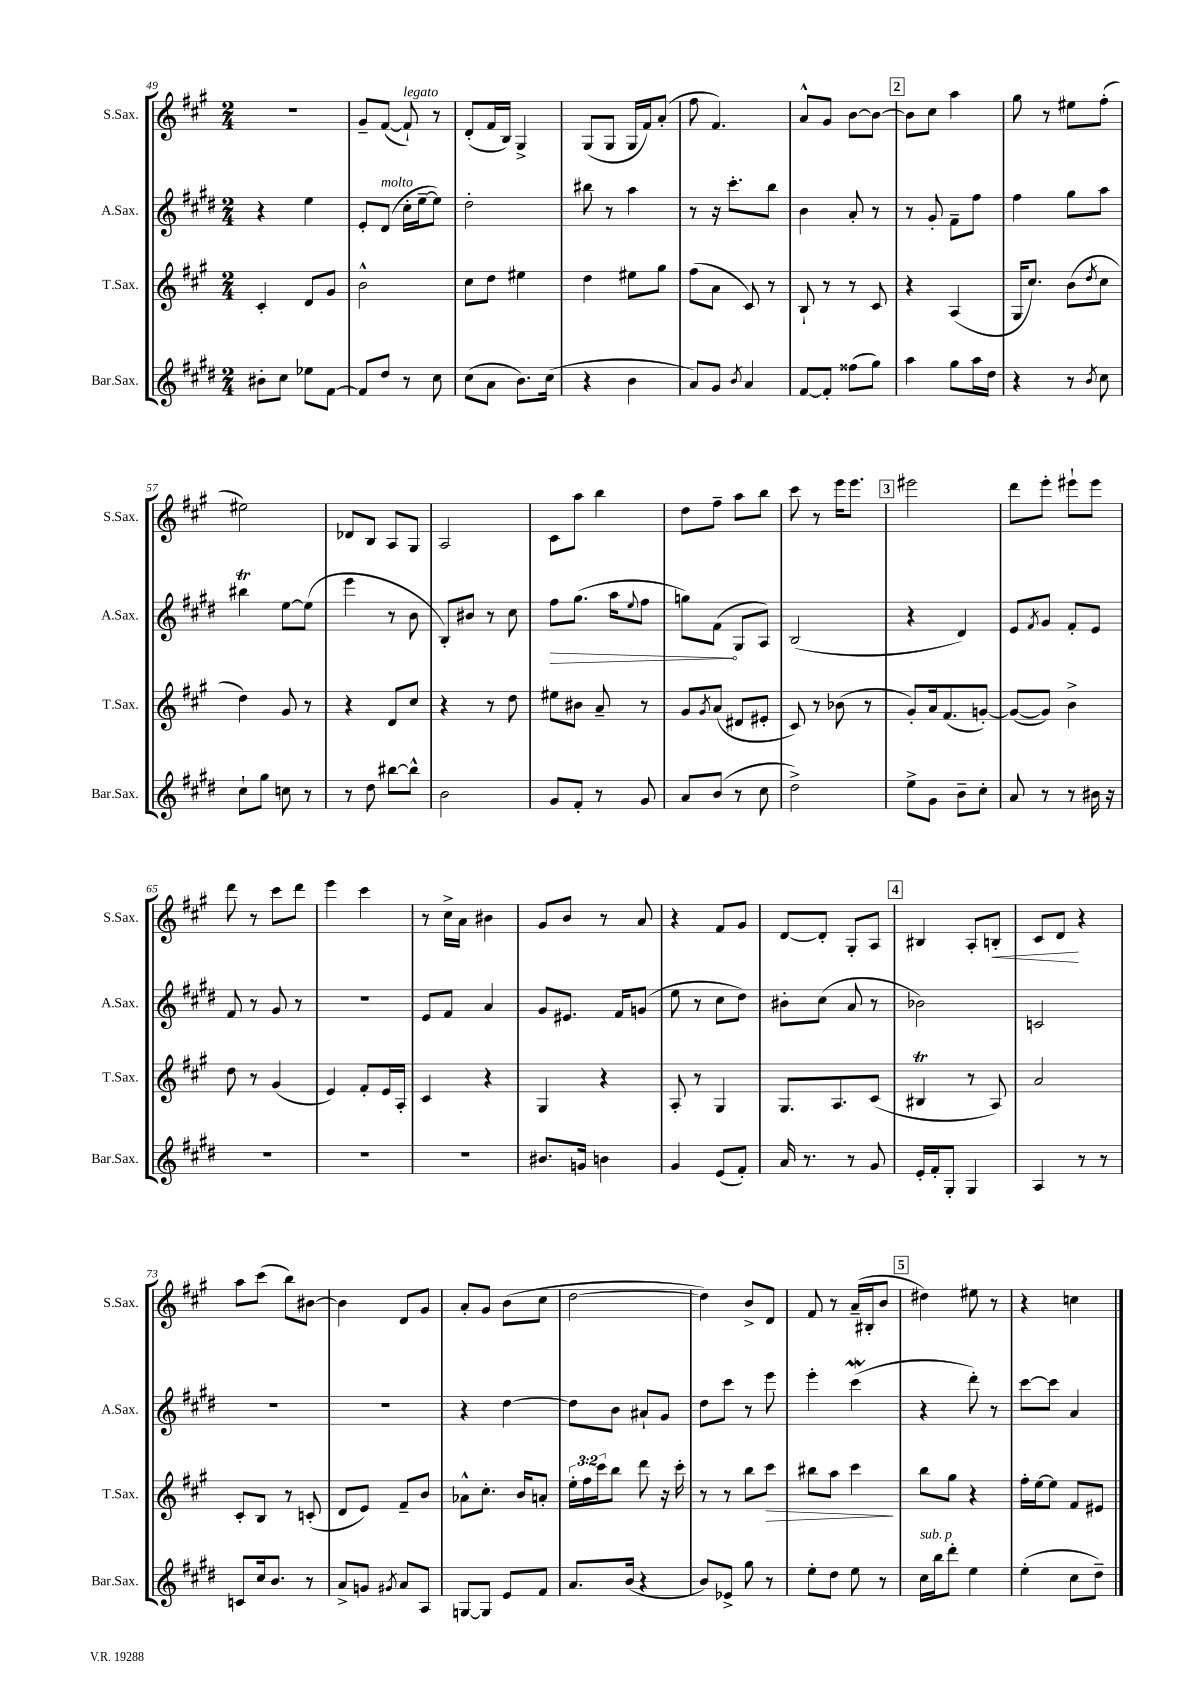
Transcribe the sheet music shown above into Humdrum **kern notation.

**kern	**kern	**kern	**kern
*staff4	*staff3	*staff2	*staff1
*clefG2	*clefG2	*clefG2	*clefG2
*k[f#c#g#d#]	*k[f#c#g#]	*k[f#c#g#d#]	*k[f#c#g#]
*M2/4	*M2/4	*M2/4	*M2/4
8b#'\L	4c#'/	4r	2r
8cc#\J	.	.	.
8ee-\L	8d/L	4ee\	.
[8f#\J	8g#/J	.	.
=	=	=	=
8f#/]L	2b^^\	8e'/L	8g#~/L
8dd#/J	.	(8d#/J	([8f#/J
8r	.	16cc#'\LL	8f#`/])
.	.	[16ee~\J	.
8cc#\	.	8ee\]J)	8r
=	=	=	=
(8cc#\L	8cc#\L	2dd#'\	(8d'/L
8a\J	8dd\J	.	16f#/L
.	.	.	16B/JJ)
8.b\L)	4ee#\	.	4G#^/
(16cc#\Jk	.	.	.
=	=	=	=
4r	4dd\	8bb#\	(8G#/L
.	.	8r	8G#/J
4b\	8ee#\L	4aa\	16G#/LL
.	.	.	16f#/J)
.	8gg#\J	.	(8a'/J
=	=	=	=
8a/L)	(8ff#\L	8r	8ff#\
8g#/J	8a\J	16r	4.f#/)
.	.	8.ccc#'\L	.
8qb/	.	.	.
4a/	8c#/)	.	.
.	8r	8bb\J	.
=	=	=	=
[8f#/L	8B`/	4b\	8a^^/L
8f#'/]J	8r	.	8g#/J
(8ff##\L	8r	8a'/	[8b\L
8gg#\J)	8c#/	8r	8b\_J
=	=	=	=
4aa\	4r	8r	8b\]L
.	.	8g#'/	8cc#\J
8gg#\L	(4A/	8f#~\L	4aa\
16aa\L	.	8ff#\J	.
16dd#\JJ	.	.	.
=	=	=	=
4r	16G#/LK	4ff#\	8gg#\
.	8.cc#/J)	.	.
.	.	.	8r
8r	(8b\L	8gg#\L	8ee#\L
8qb/	8qdd/	.	.
8cc#\	8cc#\J	8aa\J	(8ff#'\J
=	=	=	=
8cc#`\L	4dd\)	4bb#\	2ee#\)
8gg#\J	.	.	.
8cc\	8g#/	[8ee\L	.
8r	8r	(8ee\]J	.
=	=	=	=
8r	4r	4eee\	8d-/L
8dd#\	.	.	8B/J
[8bb#\L	8d/L	8r	8A/L
8bb#^^\]J	8cc#/J	8b\	8G#/J
=	=	=	=
2b\	4r	8B'/L)	2A/
.	.	8b#/J	.
.	8r	8r	.
.	8dd\	8cc#\	.
=	=	=	=
8g#/L	8ee#\L	8ff#\L	8c#\L
8f#'/J	8b#\J	(8.gg#\J	8aa\J
8r	8a~/	.	4bb\
.	.	16aa\LK	.
.	.	8qqee/	.
8g#/	8r	8ff#\J	.
=	=	=	=
8a/L	8g#/L	8gg\L)	8dd\L
.	8qg#/	.	.
(8b/J	(8a/J	(8f#\J	8ff#~\J
8r	8d#/L	8G#/L	8aa\L
8cc#\	8e#'/J	8A/J)	8bb\J
=	=	=	=
2dd#^\)	8c#/)	(2B/	8ccc#\
.	8r	.	8r
.	(8b-\	.	16eee\LK
.	.	.	8.eee\J
.	8r	.	.
=	=	=	=
8ee^\L	8g#'/L)	4r	2eee#\
8g#\J	16a/k	.	.
.	(8.f#/	.	.
8b~\L	.	4d#/)	.
8cc#'\J	[8g'/J)	.	.
=	=	=	=
8a/	(8g/_L	8e/L	8ddd\L
.	.	8qf#/	.
8r	8g/]J)	8g#/J	8eee'\J
8r	4b^\	8f#'/L	8eee#`\L
16b#\	.	8e/J	8eee#\J
16r	.	.	.
=	=	=	=
2r	8dd\	8f#/	8ddd\
.	8r	8r	8r
.	(4g#/	8g#/	8ccc#\L
.	.	8r	8ddd\J
=	=	=	=
2r	4e/)	2r	4eee\
.	8f#'/L	.	4ccc#\
.	16e/L	.	.
.	16A'/JJ	.	.
=	=	=	=
2r	4c#/	8e/L	8r
.	.	8f#/J	16cc#^\LL
.	.	.	16a\JJ
.	4r	4a/	4b#\
=	=	=	=
8.b#/L	4G#/	8g#/L	8g#/L
.	.	8.e#/J	8b/J
16g/Jk	.	.	.
4b\	4r	.	8r
.	.	16f#/LK	.
.	.	(8g/J	8a/
=	=	=	=
4g#/	8A'/	8ee\	4r
.	8r	8r	.
(8e/L	4G#/	8cc#\L	8f#/L
8f#'/J)	.	8dd#\J)	8g#/J
=	=	=	=
16a/	8.G#/L	8b#'\L	[8d/L
8.r	.	.	.
.	.	(8cc#\J	8d'/]J
.	8.A/	.	.
8r	.	8a/	8G#'/L
8g#/	(8c#/J	8r	8A/J
=	=	=	=
16e'/LL	4B#/	2b-\)	4B#/
16f#'/J	.	.	.
8G#'/J	.	.	.
4G#/	8r	.	8A'/L
.	8A/)	.	8B'/J
=	=	=	=
4A/	2a/	2c/	8c#/L
.	.	.	8d/J
8r	.	.	4r
8r	.	.	.
=	=	=	=
8c/L	8c#'/L	2r	8aa\L
16cc#/k	8B/J	.	(8ccc#\J
8.b/J	.	.	.
.	8r	.	8bb\L)
8r	(8c'/	.	[8b#\J
=	=	=	=
8a^/L	8d/L	2r	4b#\]
8g/J	8e/J)	.	.
8qg#/	.	.	.
8a/L	8f#~/L	.	8d/L
8A/J	8b/J	.	8g#/J
=	=	=	=
[8G/L	8a-^^\L	4r	8a'/L
8G/]J	8.cc#'\J	.	8g#/J
8e/L	.	[4dd#\	(8b\L
.	16b/LK	.	.
8f#/J	8a'/J	.	8cc#\J
=	=	=	=
8.a/L	24ee'\LL	8dd#\]L	[2dd\
.	24ff#\	.	.
.	24ccc#\J	.	.
.	8bb\J	8b\J	.
(16b/Jk	.	.	.
4r	8ddd\	8a#`/L	.
.	16r	8g#/J	.
.	16ccc#'\	.	.
=	=	=	=
8b/L)	8r	8dd#\L	4dd\])
8e-^/J	8r	8ccc#\J	.
8gg#\	8bb\L	8r	8b^/L
8r	8ccc#\J	8eee\	8d/J
=	=	=	=
8ee'\L	8bb#\L	4eee'\	8f#/
8dd#\J	8aa\J	.	8r
8ee\	4ccc#\	(4ccc#\	(16a~/LL
.	.	.	16B#'/J
8r	.	.	8b/J
=	=	=	=
16cc#\LL	8bb\L	4r	4dd#\)
16bb\J	.	.	.
8ddd#'\J	8gg#\J	.	.
4ee\	4r	8ddd#'\)	8ee#\
.	.	8r	8r
=	=	=	=
(4ee'\	16ff#'\LL	[8ccc#\L	4r
.	[16ee\J	.	.
.	8ee\]J	8ccc#\]J	.
8cc#\L	8f#/L	4a/	4cc\
8dd#~\J)	8e#/J	.	.
==	==	==	==
*-	*-	*-	*-
